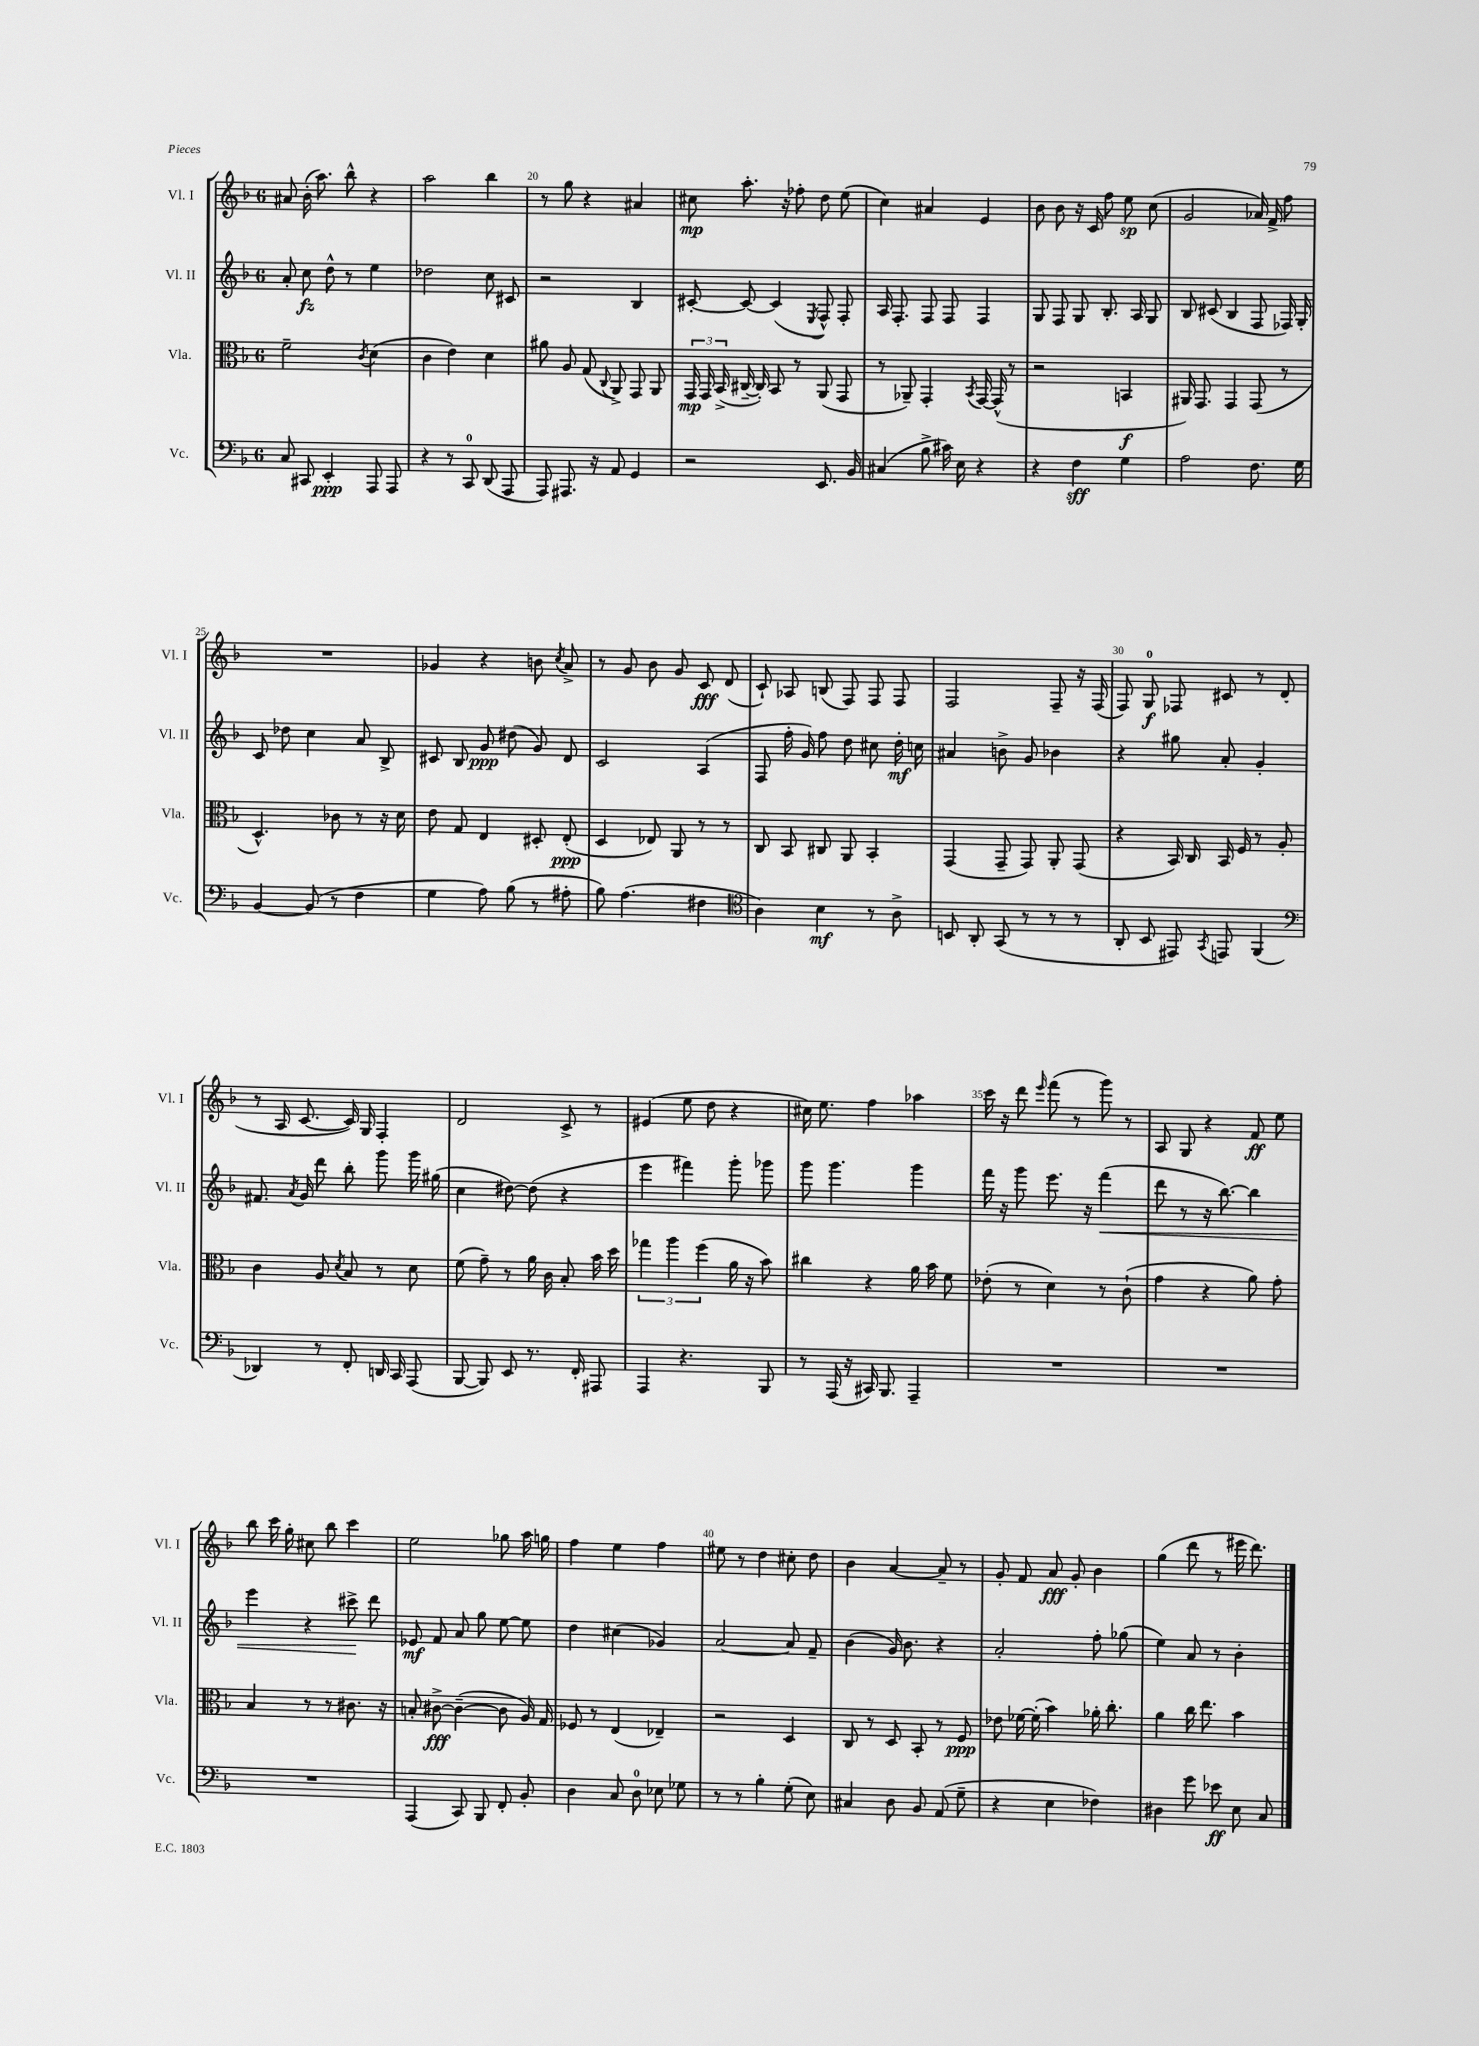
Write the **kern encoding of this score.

**kern	**kern	**kern	**kern
*staff4	*staff3	*staff2	*staff1
*clefF4	*clefC3	*clefG2	*clefG2
*k[b-]	*k[b-]	*k[b-]	*k[b-]
*M6/8	*M6/8	*M6/8	*M6/8
8C/	2f~\	8a'/	8a#/
8CC#/	.	8cc\	(16b-'\
.	.	.	8.aa\)
4EE'/	.	8dd^^\	.
.	.	8r	8bb-^^\
.	8qc/	.	.
8AAA/	(4d\	4ee\	4r
8AAA/	.	.	.
=	=	=	=
4r	4c\	2dd-\	2aa\
8r	4e\)	.	.
8CC/	.	.	.
(8DD/	4d\	8cc\	4bb-\
8AAA/	.	8c#/	.
=	=	=	=
8AAA/)	8a#\	2r	8r
8.AAA#/	8A/	.	8gg\
.	(8G/	.	4r
16r	.	.	.
.	8qqC/	.	.
8AA/	8AA^/)	.	.
4GG/	8GG/	4B-/	4a#/
.	8AA/	.	.
=	=	=	=
2r	24GG/	[8c#'/	8cc#\
.	24GG/	.	.
.	(24BB-^/	.	.
.	[16C#~/	8c#/_	8.aa'\
.	16C#'/])	.	.
.	8BB-/	(4c#/]	.
.	.	.	16r
.	8r	.	8ff-'\
.	.	8qE/	.
8.EE/	(8AA/	8F^^/)	8dd\
.	8GG/	8F'/	(8ee\
16BB-/	.	.	.
=	=	=	=
(4C#/	8r	16A/	4cc\)
.	.	8.F'/	.
.	8AA-~/)	.	.
8B-^\	4GG'/	8F/	4a#/
16c#\)	.	8F/	.
16E\	.	.	.
.	8qBB-/	.	.
4r	[16GG/	4F/	4e/
.	(16GG^^/]	.	.
.	8r	.	.
=	=	=	=
4r	2r	8G/	8b-\
.	.	8F/	8b-\
4F\	.	8G/	16r
.	.	.	16c/
.	.	8.B-'/	8ff\
4G\	4BB/	.	8ee\
.	.	16A/	.
.	.	8G/	(8cc\
=	=	=	=
2A\	16AA#/)	8B-/	2g/
.	8.GG/	.	.
.	.	(8c#/	.
.	4GG/	4B-/	.
8.F\	(8GG/	8F/	16a-/)
.	.	.	16f^/
.	8r	16F-/)	8ff\
16G\	.	16G'/	.
=	=	=	=
[4BB-/	4.D^^/)	8c/	2.r
.	.	8dd-\	.
(8BB-/]	.	4cc\	.
8r	8c-\	.	.
4F\	8r	8a/	.
.	16r	8B-^/	.
.	16d\	.	.
=	=	=	=
4G\	8e\	8c#/	4g-/
.	8G/	8B-/	.
8A\)	4E/	8g/	4r
(8B-\	.	(8dd#\	.
8r	8D#'/	8g/)	8b\
.	.	.	8qcc/
8A#'\	(8E'/	8d/	8a^/
=	=	=	=
8B-\)	4D/	2c/	8r
(4.A\	.	.	8g/
.	8E-/)	.	8b-\
.	8AA/	.	8g/
4F#\	8r	(4A/	8c/
.	8r	.	(8d/
=	=	=	=
*clefC4	*	*	*
4A\)	8C/	8F/	8c`/)
.	8BB-/	16ff'\	8A-/
.	.	16g/)	.
4B-\	8C#/	8ff\	(8B/
.	8AA/	8dd\	8F/)
8r	4BB-'/	8cc#\	8F/
8A^\	.	16dd'\	8F/
.	.	16cc\	.
=	=	=	=
8BB/	(4GG/	4a#/	2F/
8AA'/	.	.	.
(8GG/	8GG~/	8b^\	.
8r	8GG/)	8g/	.
8r	8AA'/	4b-\	8F~/
8r	(8GG/	.	16r
.	.	.	(16F/
=	=	=	=
8AA'/	4r	4r	8F/)
8BB-/	.	.	8G/
8EE#/)	16BB-/)	8gg#\	8F-/
.	16C/	.	.
8qGG/	.	.	.
8EE/	16BB-/	8a'/	8c#/
.	16F/	.	.
(4FF/	8r	4g'/	8r
.	8A'/	.	(8d/
=	=	=	=
*clefF4	*	*	*
4DD-/)	4c\	8.f#/	8r
.	.	.	16A/
.	.	8qa/	.
.	.	16g/	[8.c/
8r	8A/	8ddd\	.
.	8qd/	.	.
8FF'/	8B-/	8bb-'\	16c/])
.	.	.	16G/
16DD/	8r	8ggg\	4F'/
16CC/	.	.	.
(8AAA/	8d\	16ggg\	.
.	.	(16gg#\	.
=	=	=	=
[8BBB-/	(8f\	4cc\	2d/
8BBB-/])	8g~\)	.	.
8EE/	8r	[8dd#\)	.
8.r	16a\	(8dd#\]	.
.	16c\	.	.
.	8B-'/	4r	8c^/
16FF'/	.	.	.
8AAA#/	16b-\	.	8r
.	16dd\	.	.
=	=	=	=
4AAA/	6gg-\	4eee\	(4e#/
.	6aa\	.	.
4.r	.	4fff#\)	8ee\
.	(6ff\	.	.
.	.	.	8dd\
.	16a\	8ggg'\	4r
.	16r	.	.
8BBB-/	8b-\)	8ggg-\	.
=	=	=	=
8r	4cc#\	8ggg\	16cc#\)
.	.	.	8.ee\
(16AAA/	.	4.ggg\	.
16r	.	.	.
16CC#/)	4r	.	4ff\
8.BBB-/	.	.	.
4AAA~/	16a\	4ggg\	4aa-\
.	16b-\	.	.
.	8f\	.	.
=	=	=	=
2.r	(8e-'\	16fff\	16ccc\
.	.	16r	16r
.	8r	8ggg\	8ddd\
.	.	.	16qqeee/
.	4d\)	8.eee\	(8fff\
.	.	.	8r
.	.	16r	.
.	8r	(4fff\	8ggg\)
.	(8c`\	.	8r
=	=	=	=
2.r	4g\	8ddd\	8A/
.	.	8r	8G/
.	4r	16r	4r
.	.	[8.bb-\)	.
.	8a\)	4bb-\]	8f/
.	8g'\	.	8ee\
=	=	=	=
2.r	4B-/	4eee\	8bb-\
.	.	.	16ccc\
.	.	.	16gg'\
.	8r	4r	8cc#\
.	8r	.	8bb-\
.	8.c#\	8ccc#^\	4ccc\
.	.	8ddd\	.
.	16r	.	.
=	=	=	=
(4AAA/	8B'/	8e-/	2ee\
.	[8c#^\	8f/	.
8CC/)	(4c#~\_	8a/	.
8BBB-/	.	8gg\	.
8FF'/	8c#\]	[8ee\	8gg-\
8BB-'/	16A/)	8ee\]	16aa\
.	16G/	.	16gg\
=	=	=	=
4D\	8F-/	4dd\	4ff\
.	8r	.	.
8C/	(4E/	(4cc#\	4ee\
8D\	.	.	.
8E-\	4E-~/)	4g-/)	4ff\
8G-\	.	.	.
=	=	=	=
8r	2r	[2a/	8ee#\
8r	.	.	8r
4B-'\	.	.	4dd\
(8G'\	4D/	8a/]	8cc#'\
8E\)	.	8f~/	8dd\
=	=	=	=
4C#/	8C/	(4b-\	4b-\
.	8r	.	.
8D\	8D/	16g/)	[4a/
.	.	8.b-\	.
8BB-/	8BB-'/	.	.
(8AA/	8r	4r	8a~/]
8G~\	8F/	.	8r
=	=	=	=
4r	8e-\	2a'/	8g'/
.	[16f-\	.	8f/
.	(16f-'\]	.	.
4E\	4b-\)	.	8a/
.	.	.	8g'/
4F-\)	16a-'\	8ff'\	4b-\
.	8.cc'\	.	.
.	.	(8gg-\	.
=	=	=	=
4D#\	4a\	4ee\)	(4gg\
8g\	16cc\	8a/	8ddd\
.	8.ee\	.	.
8e-\	.	8r	8r
8E\	4b-\	4b-'\	16eee#\
.	.	.	8.ddd\)
8C/	.	.	.
==	==	==	==
*-	*-	*-	*-
